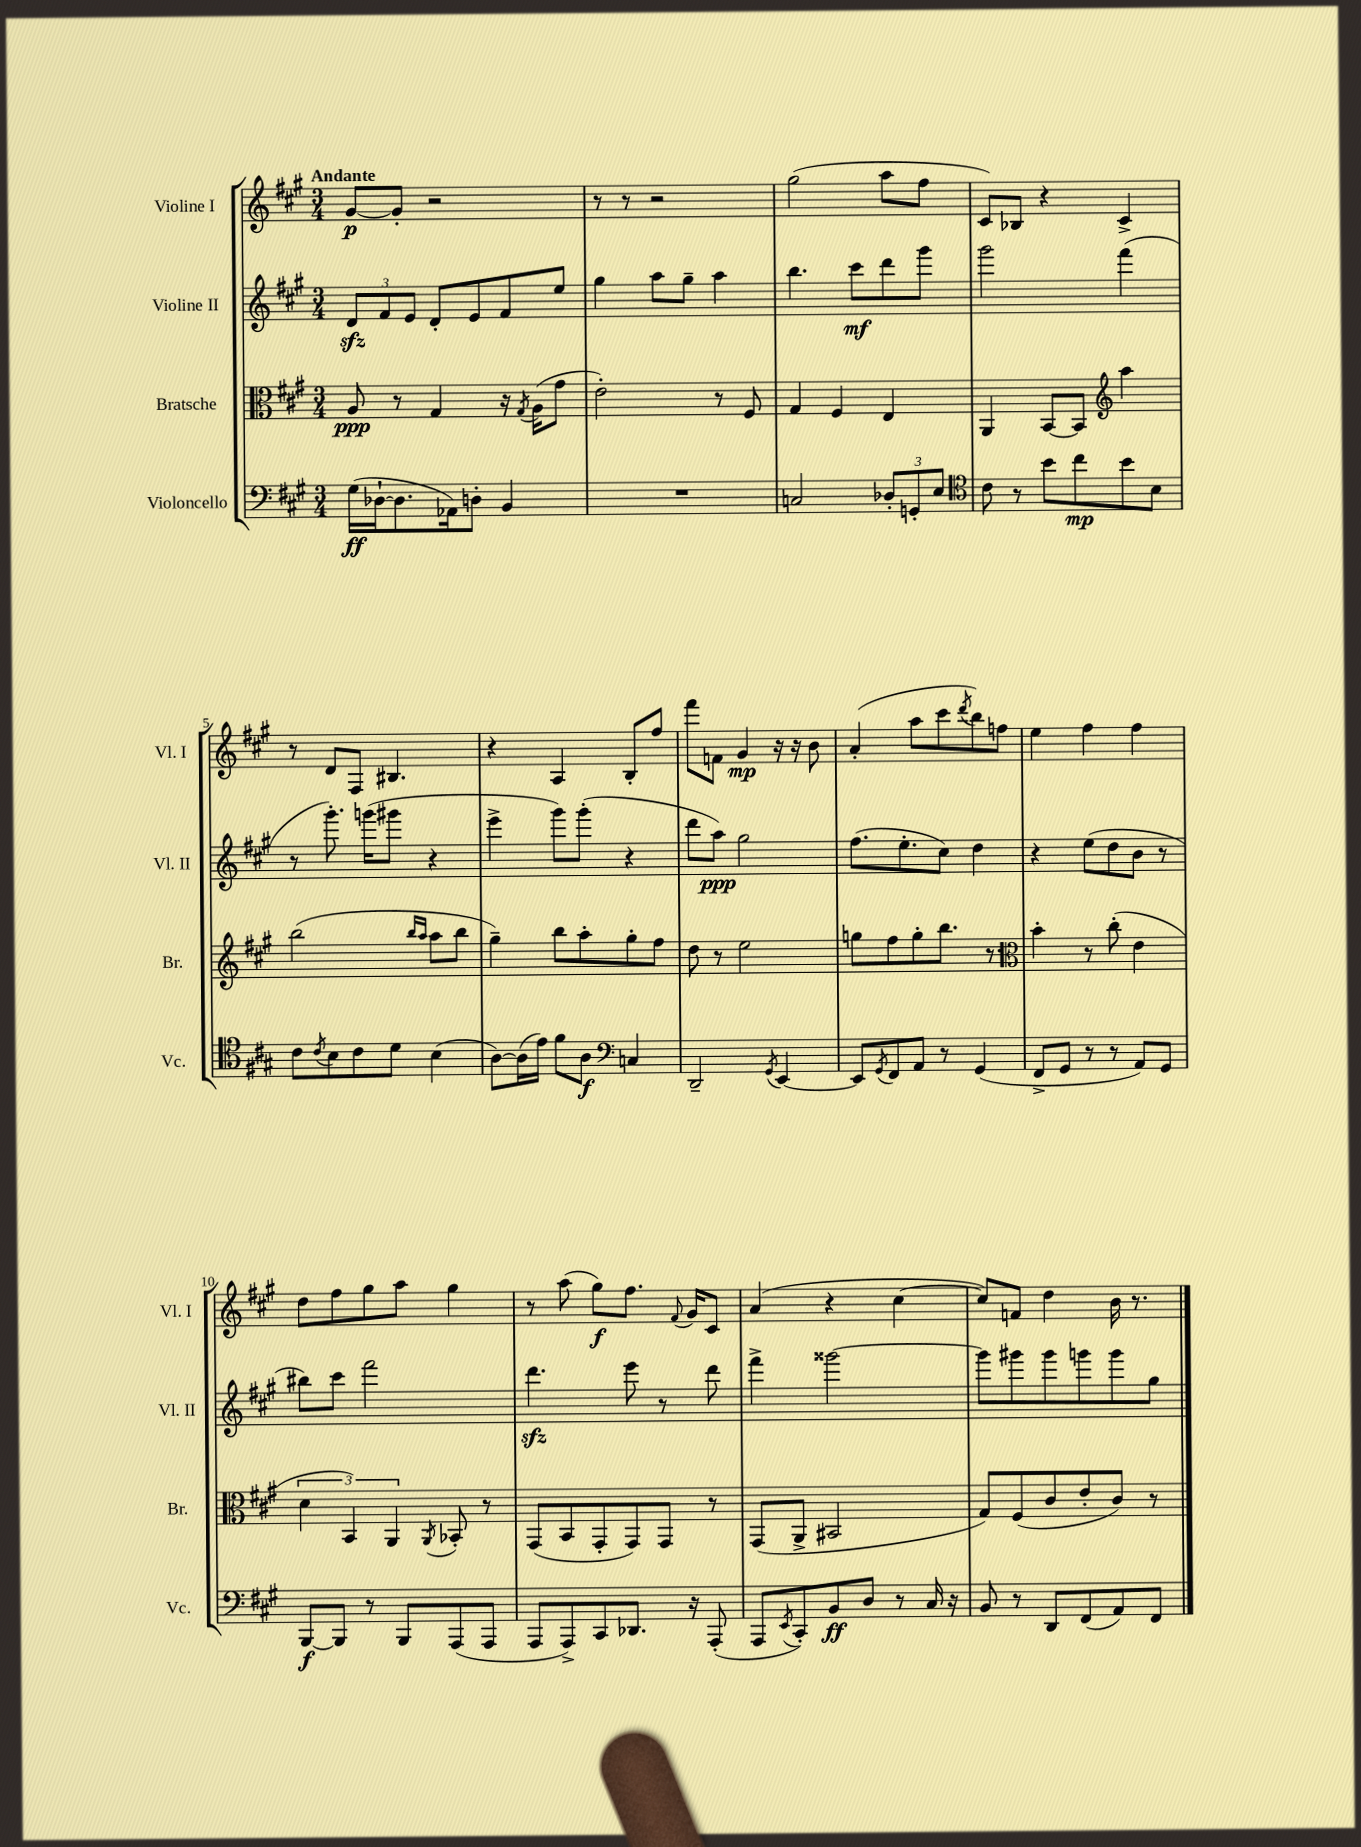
<<
\new StaffGroup <<
\new Staff = "s0" \with { instrumentName = "Violine I" shortInstrumentName = "Vl. I" } {
    \clef treble \key a \major \numericTimeSignature \time 3/4 \tempo "Andante"
    gis'8~\p gis'8-. r2 |
    r8 r8 r2 |
    gis''2( a''8 fis''8 |
    cis'8) bes8 r4 cis'4-> |
    r8 d'8 fis8 bis4. |
    r4 a4 b8-. fis''8 |
    fis'''8 f'8 gis'4\mp r16 r16 b'8 |
    a'4-.( a''8 cis'''8 \acciaccatura { d'''8 } b''8) f''8 |
    e''4 fis''4 fis''4 |
    d''8 fis''8 gis''8 a''8 gis''4 |
    r8 a''8( gis''8\f) fis''8. \appoggiatura { fis'8 } gis'16 cis'8 |
    a'4( r4 cis''4~ |
    cis''8) f'8 d''4 b'16 r8. \bar "|." |
}
\new Staff = "s1" \with { instrumentName = "Violine II" shortInstrumentName = "Vl. II" } {
    \clef treble \key a \major \numericTimeSignature \time 3/4
    \tuplet 3/2 { d'8\sfz fis'8 e'8 } d'8-. e'8 fis'8 e''8 |
    gis''4 a''8 gis''8-- a''4 |
    b''4. cis'''8\mf d'''8 gis'''8 |
    gis'''2 fis'''4( |
    r8 gis'''8.-.) g'''16( gis'''8 r4 |
    e'''4-> gis'''8) gis'''8-.( r4 |
    d'''8 a''8\ppp) gis''2 |
    fis''8.( e''8.-. cis''8) d''4 |
    r4 e''8( d''8 b'8 r8 |
    bis''8) cis'''8 fis'''2 |
    d'''4.\sfz e'''8 r8 d'''8 |
    fis'''4-> gisis'''2~ |
    gisis'''8 gis'''8 gis'''8 g'''8 g'''8 gis''8 \bar "|." |
}
\new Staff = "s2" \with { instrumentName = "Bratsche" shortInstrumentName = "Br." } {
    \clef alto \key a \major \numericTimeSignature \time 3/4
    a8\ppp r8 gis4 r16 \acciaccatura { gis8 } a16( gis'8 |
    e'2-.) r8 fis8 |
    gis4 fis4 e4 |
    a,4 b,8~ b,8 \clef treble a''4 |
    b''2( \grace { b''16 a''16 } a''8 b''8 |
    gis''4--) b''8 a''8-. gis''8-. fis''8 |
    d''8 r8 e''2 |
    g''8 fis''8 g''8-. b''8. r8. |
    \clef alto b'4-. r8 cis''8-.( e'4 |
    \tuplet 3/2 { d'4 b,4) a,4 } \acciaccatura { a,8 } bes,8-. r8 |
    gis,8( b,8 gis,8-. gis,8) gis,8 r8 |
    gis,8( a,8-> bis,2 |
    gis8) fis8( cis'8 e'8-. cis'8) r8 \bar "|." |
}
\new Staff = "s3" \with { instrumentName = "Violoncello" shortInstrumentName = "Vc." } {
    \clef bass \key a \major \numericTimeSignature \time 3/4
    gis16\ff( des16~-! des8. aes,16) d8-. b,4 |
    R2. |
    c2 \tuplet 3/2 { des8-. g,8-. e8 } |
    \clef tenor cis'8 r8 b'8 cis''8\mp b'8 b8 |
    cis'8 \acciaccatura { cis'8 } b8 cis'8 d'8 b4( |
    a8~) a16( e'16) fis'8 a8\f \clef bass c4 |
    d,2-- \acciaccatura { gis,8 } e,4~ |
    e,8 \acciaccatura { gis,8 } fis,8 a,8 r8 gis,4( |
    fis,8-> gis,8 r8 r8 a,8) gis,8 |
    b,,8~\f b,,8 r8 b,,8 a,,8( a,,8 |
    a,,8 a,,8->) cis,8 des,8. r16 a,,8-.( |
    a,,8 \acciaccatura { e,8 } cis,8-.) b,8\ff d8 r8 cis16 r16 |
    b,8 r8 d,8 fis,8( a,8) fis,8 \bar "|." |
}
>>
>>
